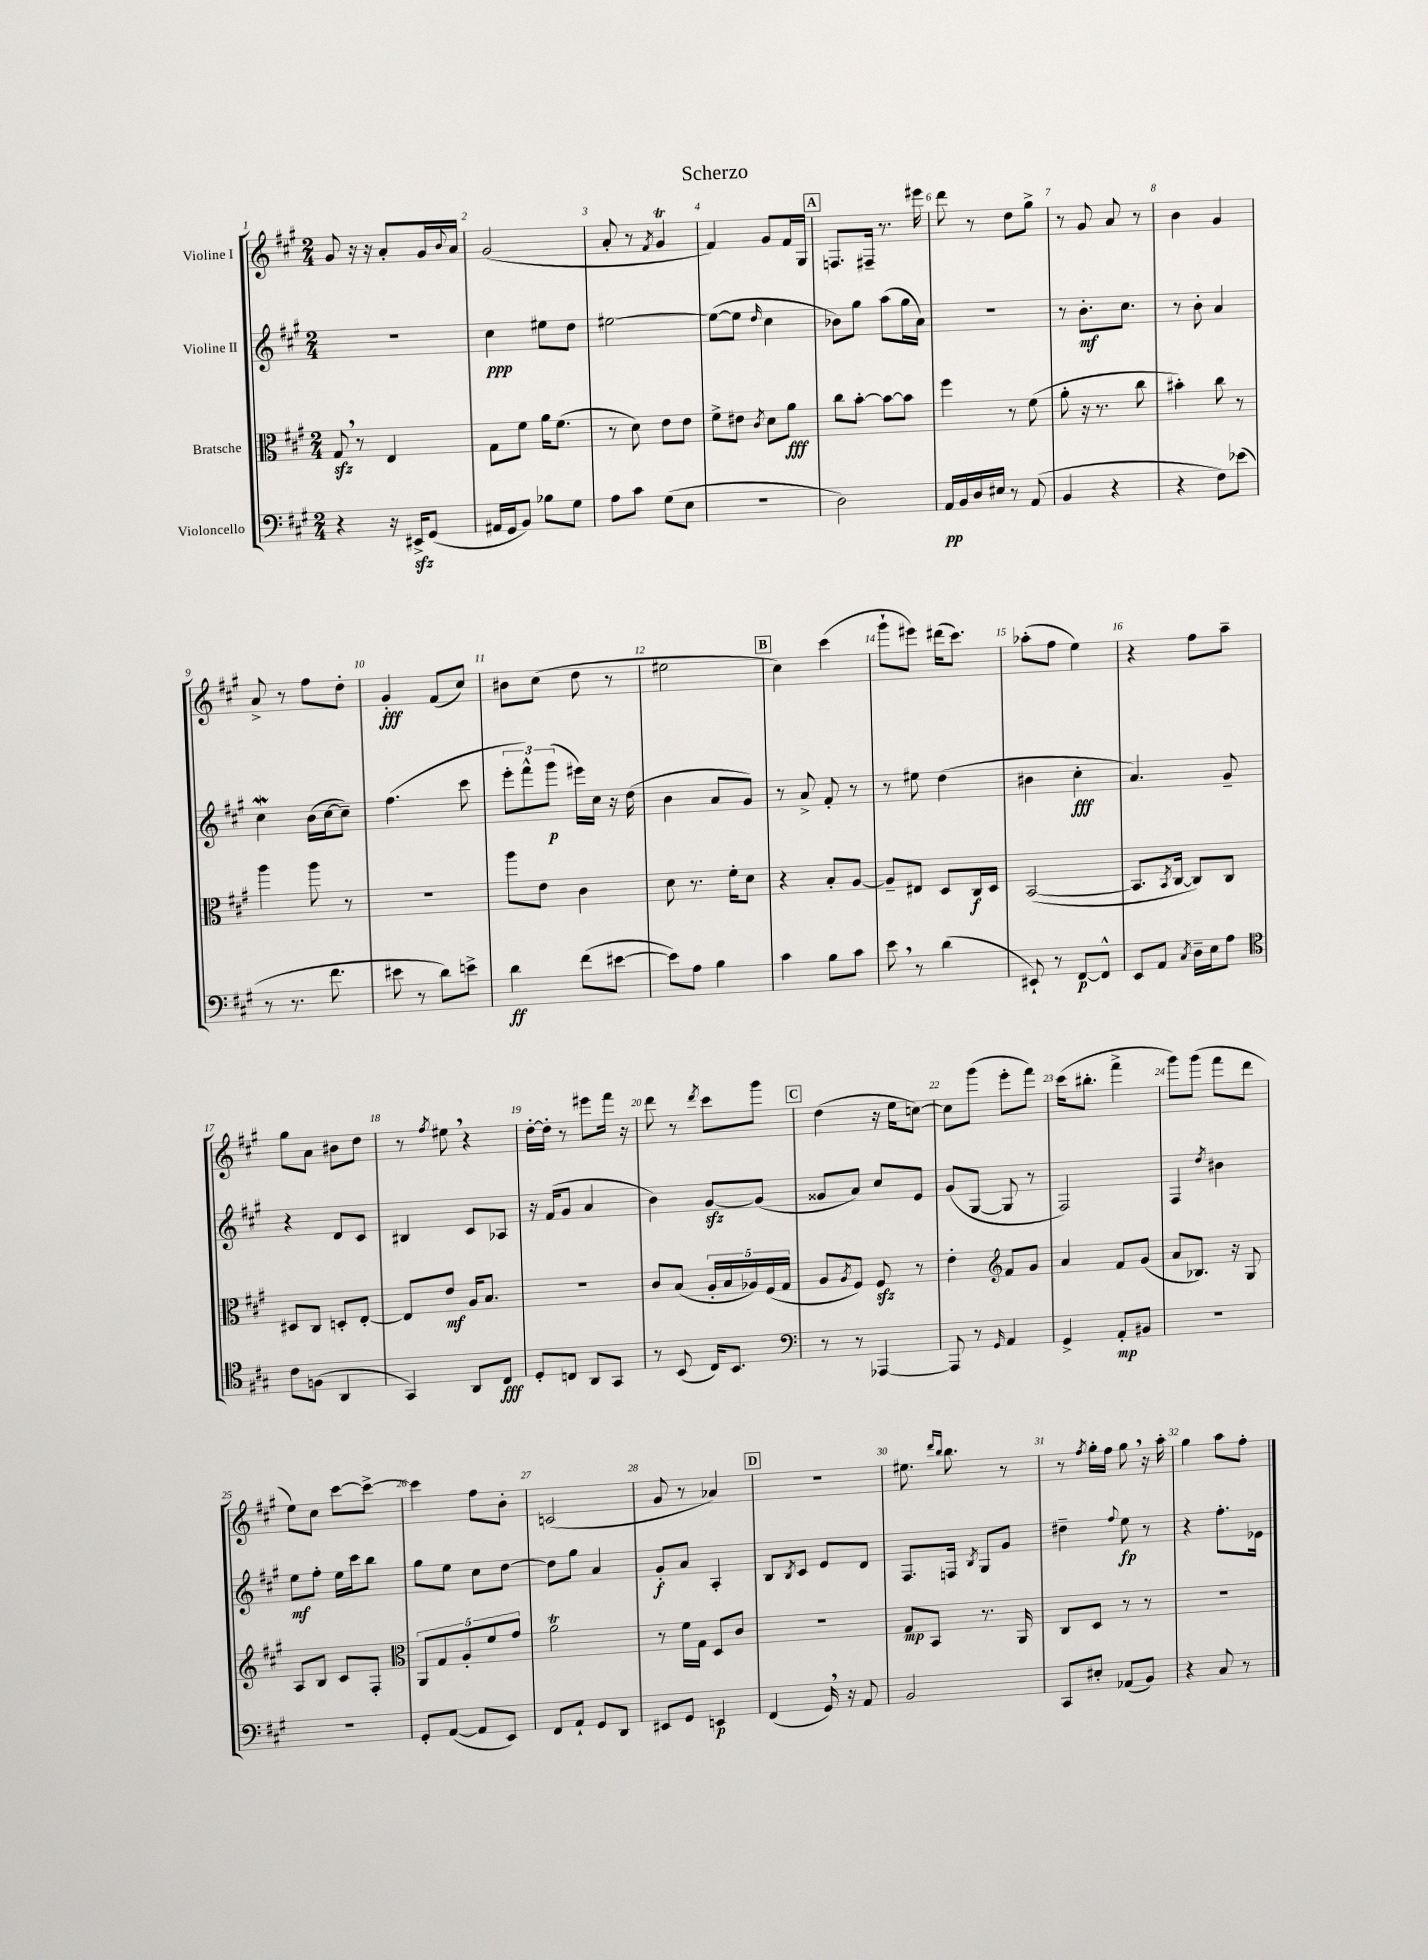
\header { title = "Scherzo" }
<<
\new StaffGroup <<
\new Staff = "s0" \with { instrumentName = "Violine I" } {
    \clef treble \key a \major \numericTimeSignature \time 2/4
    gis'8 r16 r16 a'8-. gis'16 \appoggiatura { b'8 } a'16 |
    gis'2( |
    a'8-. r8 \acciaccatura { fis'8 } gis'4\trill |
    fis'4) gis'8 fis'16 gis16 |
    \mark \markup { \box "A" } f8. fis16-- r8. eis'''16 |
    d'''8 r8 d''8 gis''8-> |
    r8 gis'8 a'8 r8 |
    b'4 gis'4 |
    a'8-> r8 fis''8 d''8-. |
    gis'4-.\fff fis'8( cis''8) |
    bis'8 cis''8( d''8 r8 |
    eis''2 |
    \mark \markup { \box "B" } cis''4) cis'''4( |
    gis'''8-! eis'''8) dis'''16( cis'''8.) |
    aes''8-.( fis''8 e''4) |
    r4 fis''8 a''8-- |
    gis''8 a'8 bis'8 d''8 |
    r8 \acciaccatura { fis''8 } eis''8 \breathe r4 |
    d''16~-. d''16-. r8 eis'''8 fis'''16 r16 |
    d'''8 r8 \acciaccatura { d'''8 } cis'''8 gis'''8 |
    \mark \markup { \box "C" } d''4( r16 e''16 c''8~) |
    c''8 gis'''8( e'''8-. fis'''8) |
    cis'''16( bis''8.-. fis'''4-> |
    gis'''8) gis'''8( fis'''8 d'''8 |
    e''8) cis''8 cis'''8~ cis'''8~-> |
    cis'''4 fis''8 b'8-. |
    c'2( |
    gis'8 r8 aes'4) |
    \mark \markup { \box "D" } R2 |
    eis''8. \grace { d'''16 b''16 } b''8. r8 |
    r8 \acciaccatura { fis''8 } gis''16-. fis''16 gis''8 \breathe r16 a''16-. |
    gis''4 a''8 fis''8-. \bar "|." |
}
\new Staff = "s1" \with { instrumentName = "Violine II" } {
    \clef treble \key a \major \numericTimeSignature \time 2/4
    R2 |
    cis''4\ppp eis''8 d''8 |
    eis''2~ |
    eis''8~( eis''8 \grace { d''16 } cis''4 |
    \mark \markup { \box "A" } bes'8) gis''8 a''8( gis''16 a'16) |
    r2 |
    r8 b'8.-.\mf cis''8. |
    r8 b'8-. a'4 |
    cis''4\mordent b'16( cis''16~ cis''8--) |
    fis''4.( cis'''8 |
    \tuplet 3/2 { e'''8-. fis'''8-^) gis'''8\p( } eis'''16) cis''16 r16 d''16( |
    b'4 a'8 gis'8) |
    \mark \markup { \box "B" } r8 a'8-> fis'8-. r8 |
    r8 eis''8 d''4( |
    bis'4 cis''4-.\fff |
    a'4.) gis'8-- |
    r4 d'8 cis'8 |
    bis4 cis'8 aes8 |
    r16 fis'16( gis'8 a'4 |
    b'4) gis'8~\sfz gis'8( |
    \mark \markup { \box "C" } gisis'8 a'8) cis''8 e'8 |
    gis'8( gis8~ gis8 r8 |
    fis2) |
    fis4 \acciaccatura { d''8 } bis'4 |
    e''8\mf fis''8-. e''16 cis'''16 b''8 |
    gis''8 e''8 cis''8 d''8~ |
    d''8 gis''8 a'4 |
    gis'8-.\f a'8 a4-. |
    \mark \markup { \box "D" } b8 \acciaccatura { b8 } cis'8 e'8 d'8 |
    fis8. f16 \acciaccatura { b8 } gis8 gis'8 |
    dis''4-- \appoggiatura { fis''8 } e''8\fp r8 |
    r4 fis''8.-. ees'16 \bar "|." |
}
\new Staff = "s2" \with { instrumentName = "Bratsche" } {
    \clef alto \key a \major \numericTimeSignature \time 2/4
    gis8\sfz \breathe r8 e4 |
    gis8 fis'8 a'16 fis'8.( |
    r8 d'8) e'8 e'8 |
    fis'8-> eis'8 \acciaccatura { cis'8 } d'8 a'8\fff |
    \mark \markup { \box "A" } cis''8 b'8~-. b'8~ b'8 |
    fis''4 r8 fis'8( |
    a'8-. r16 r8. cis''8 |
    bis'4-.) cis''8 r8 |
    a''4 a''8 r8 |
    R2 |
    a''8 e'8 cis'4 |
    d'8 r8. fis'16-. d'8 |
    \mark \markup { \box "B" } r4 b8-. a8~ |
    a8-- eis8 d8 cis16\f d16 |
    b,2~( |
    b,8. \acciaccatura { b,8 } cis16~ cis8) cis8 |
    dis8 cis8 d8-. e8~-. |
    e8 e'8\mf a16 b8. |
    R2 |
    cis'8 b8( \tuplet 5/4 { a16-. b16 aes16) fis16( gis16 } |
    \mark \markup { \box "C" } a8 \acciaccatura { a8 } fis8) fis8\sfz r8 |
    e'4-. \clef treble fis'8 gis'8 |
    a'4 fis'8 gis'8( |
    a'8 bes8.) r16 gis8 |
    a8 b8 cis'8 fis8-. |
    \clef alto \tuplet 5/4 { a,8 gis8 a8-. fis'8 gis'8 } |
    a'2\trill |
    r8 fis'16 gis16 d8 cis'8 |
    \mark \markup { \box "D" } R2 |
    gis8\mp b,8 r8. a,16 |
    cis8 d8 r8 r8 |
    r2 \bar "|." |
}
\new Staff = "s3" \with { instrumentName = "Violoncello" } {
    \clef bass \key a \major \numericTimeSignature \time 2/4
    r4 r16 eis,16->\sfz gis,8( |
    ais,16 gis,16 b,8) bes8 gis8 |
    a8 cis'8 gis8( e8 |
    r2 |
    \mark \markup { \box "A" } d2) |
    a,16\pp b,16 d16 eis16 r8 a,8( |
    b,4 r4 |
    r4 fis8) ees'8( |
    r8 r8. fis'8. |
    eis'8 r8 d'8) e'8-> |
    d'4\ff fis'8( eis'8~ |
    eis'8) a8 b4 |
    \mark \markup { \box "B" } cis'4 b8 cis'8 |
    e'8 \breathe r8 d'4( |
    eis,8-!) r8 fis,8~\p fis,8-^ |
    e,8 a,8 \acciaccatura { cis8 } d16-- e16 a8 |
    \clef tenor cis'8 f8( a,4 |
    gis,4) a,8 cis8\fff |
    d8-. c8 a,8 gis,8 |
    r8 b,8( cis16) b,8. |
    \mark \markup { \box "C" } \clef bass r8 r8 aes,,4~ |
    aes,,8 r8 \grace { gis,16 } a,4 |
    gis,4-> a,8-.\mp bis,8 |
    R2 |
    R2 |
    gis,8-. a,8~( a,8 e,8) |
    fis,8 a,8-! gis,8 d,8 |
    eis,8 gis,8 e,4\p |
    \mark \markup { \box "D" } fis,4( gis,16) \breathe r16 a,8 |
    b,2 |
    cis,8 eis8-. aes,8( b,8) |
    r4 cis8 r8 \bar "|." |
}
>>
>>
\layout { \context { \Score \override BarNumber.break-visibility = ##(#f #t #t) barNumberVisibility = #all-bar-numbers-visible } }
